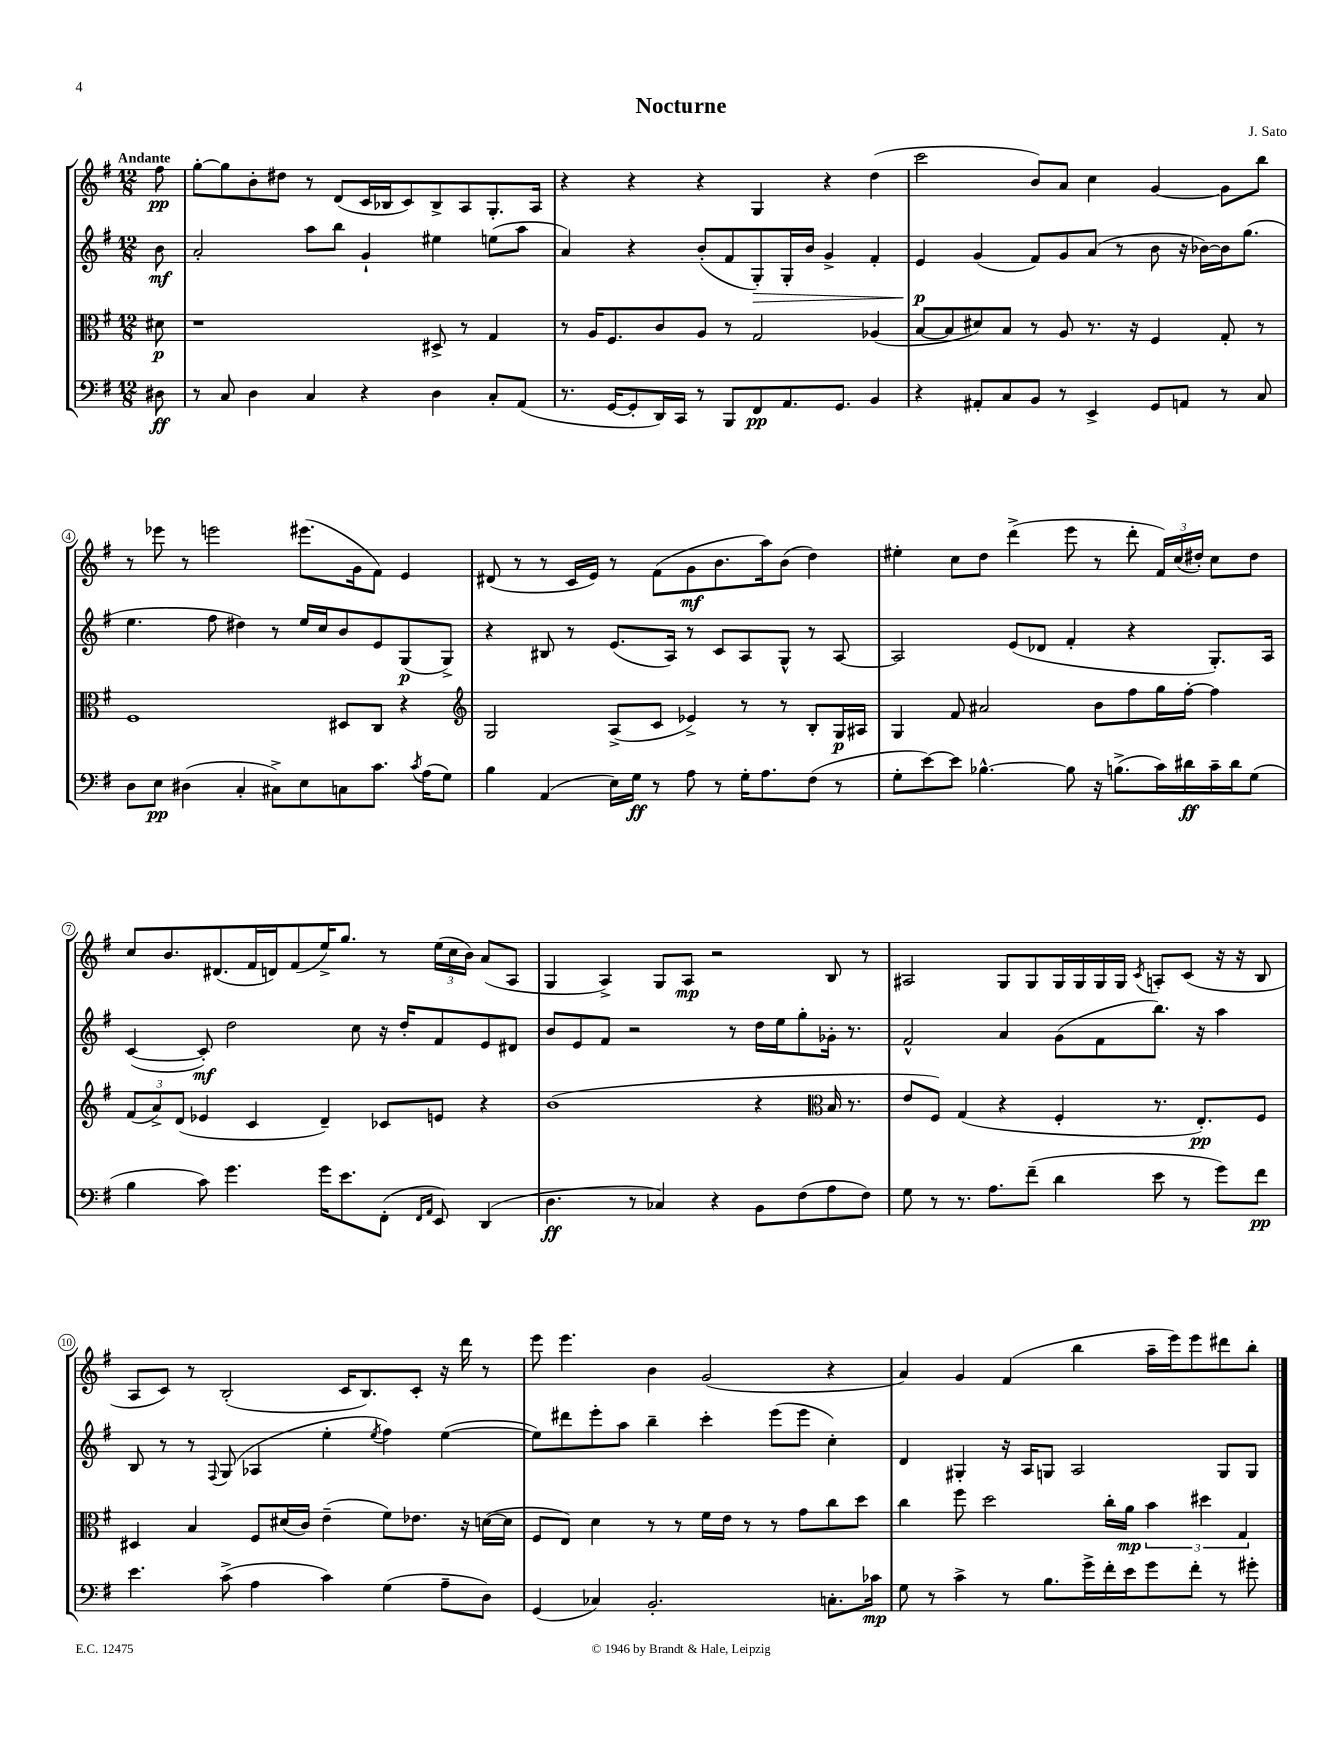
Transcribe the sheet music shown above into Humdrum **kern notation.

**kern	**kern	**kern	**kern
*staff4	*staff3	*staff2	*staff1
*clefF4	*clefC3	*clefG2	*clefG2
*k[f#]	*k[f#]	*k[f#]	*k[f#]
*M12/8	*M12/8	*M12/8	*M12/8
8D#	8d#	8b	8ff#
=	=	=	=
8r	1r	2a'	[8gg'
8C	.	.	8gg]
4D	.	.	8b'
.	.	.	8dd#
4C	.	8aa	8r
.	.	8bb	(8d
4r	.	4g`	16c
.	.	.	16B-
.	.	.	8c)
4D	8D#^	4ee#	8B-^
.	8r	.	8A
8C'	4G	(8ee	8.G'
(8AA	.	8aa	.
.	.	.	16A
=	=	=	=
8.r	8r	4a)	4r
.	16A	.	.
[16GG	8.F#	.	.
8GG']	.	4r	4r
16DD)	8c	.	.
16CC	.	.	.
8r	8A	(8b'	4r
8BBB	8r	8f#	.
8FF#	2G	8G')	4G
8.AA	.	16G'	.
.	.	16b	.
.	.	4g^	4r
8.GG	.	.	.
4BB	(4A-	4f#'	(4dd
=	=	=	=
4r	[8B	4e	2ccc
.	8B]	.	.
8AA#'	8d#)	(4g	.
8C	8B	.	.
8BB	8r	8f#)	8b)
8r	8A	8g	8a
4EE^	8.r	(8a	4cc
.	.	8r	.
.	16r	.	.
8GG	4F#	8b	[4g
8AA	.	16r	.
.	.	[16b-)	.
8r	8G'	16b-]	8g]
.	.	(8.gg	.
8C	8r	.	8bb
=	=	=	=
8D	1F#	4.ee	8r
8E	.	.	8eee-
(4D#	.	.	8r
.	.	8ff#	2eee
4C'	.	4dd#)	.
8C#^)	.	8r	.
8E	.	16ee	(8.eee#
.	.	16cc	.
8C	8D#	8b	.
.	.	.	16g
8.c	8C	8e	8f#)
.	4r	(8G	4e
8qc	.	.	.
(16A	.	.	.
8G)	.	8G^)	.
=	=	=	=
*	*clefG2	*	*
4B	2G	4r	(8d#
.	.	.	8r
(4AA	.	8B#	8r
.	.	8r	16c
.	.	.	16e)
16E)	(8A^	(8.e	8r
16G	.	.	.
8r	8c	.	(8f#
.	.	16A)	.
8A	4e-^)	8r	8g
8r	.	8c	8.b
16G'	8r	8A	.
8.A	.	.	16aa)
.	8r	8G^^	(8b
(8F#	8B'	8r	4dd)
8r	16G	[8A	.
.	16A#	.	.
=	=	=	=
8G'	4G	2A]	4ee#'
[8e)	.	.	.
8e]	8f#	.	8cc
[4.B-^^	2a#	.	8dd
.	.	(8e	(4ddd^
.	.	8d-	.
8B-]	.	4f#'	8eee
16r	8b	.	8r
(8.B^	.	.	.
.	8ff#	4r	8ddd'
16c)	16gg	.	24f#)
.	.	.	(24cc
16d#	[16ff#'	.	.
.	.	.	24dd#')
16c~	4ff#]	8.G')	8cc
16d#	.	.	.
(8G	.	.	8dd#
.	.	16A	.
=	=	=	=
4B	(12f#	([4c	8cc
.	12a^)	.	.
.	.	.	8.b
.	(12d	.	.
8c)	4e-	8c'])	.
.	.	.	(8.d#
4.g	.	2dd	.
.	4c	.	16f#
.	.	.	16d)
.	.	.	(8f#
16g	4d~)	.	16ee^)
8.e	.	.	8.gg
.	.	8cc	.
(8FF#'	8c-	16r	8r
.	.	16dd'	.
16qqFF#	.	.	.
16qqAA	.	.	.
8EE)	8e	8f#	(24ee
.	.	.	24cc
.	.	.	24b)
(4DD	4r	8e	(8a
.	.	8d#	8A
=	=	=	=
4.D	(1b	8b	4G
.	.	8e	.
.	.	8f#	4A^)
8r	.	2r	.
4C-)	.	.	8G
.	.	.	8A
4r	.	.	2r
.	.	8r	.
8BB	4r	16dd	.
.	.	16ee	.
(8F#	.	8gg'	.
*	*clefC3	*	*
8A	16B	16g-'	8B
.	8.r	8.r	.
8F#)	.	.	8r
=	=	=	=
8G	8e	2f#^^	2A#
8r	8F#)	.	.
8.r	(4G	.	.
8.A	.	.	.
.	4r	4a	8G
(8f#~	.	.	8G
4d	4F#'	(8g	16G
.	.	.	16G
.	.	8f#	16G
.	.	.	16G
.	.	.	8qc
8e	8.r	8.bb)	8A'
8r	.	.	(8c
.	8.E')	16r	.
8g)	.	4aa	16r
.	.	.	16r
8f#	8F#	.	8B
=	=	=	=
4.e	4D#	8B	8A
.	.	8r	8c)
.	4B	8r	8r
.	.	8qqF#	.
(8c^	.	(8G	(2B'
4A	8F#	4A-	.
.	(16d#	.	.
.	16c)	.	.
4c)	(4e~	4ee'	.
.	.	.	16c
.	.	.	8.B)
.	.	8qee	.
(4G	8f#)	4ff#)	.
.	8.e-	.	8c'
8A~	.	([4ee	16r
.	16r	.	16ddd
8D)	([16d	.	8r
.	16d]	.	.
=	=	=	=
(4GG	8F#	8ee])	8eee
.	8E)	8ddd#	4.eee
4C-)	4d	8eee'	.
.	.	8aa	.
2.BB'	8r	4bb~	4b
.	8r	.	.
.	16f#	4ccc'	(2g
.	16e	.	.
.	8r	.	.
.	8r	(8eee	.
.	8g	8eee	.
8.C'	8cc	4cc')	4r
.	8dd	.	.
16c-	.	.	.
=	=	=	=
8G	4cc	4d	4a)
8r	.	.	.
4c^	8ff#	4G#'	4g
.	2dd	.	.
8r	.	16r	(4f#
.	.	16A	.
8.B	.	8G	.
.	.	2A	4bb
16g^	.	.	.
16f#'	16cc'	.	.
16e	16a	.	.
8g	6b	.	16aa~
.	.	.	16eee)
8f#'	.	.	8eee
.	6dd#	.	.
8r	.	8G	8ddd#
.	6G	.	.
8g#'	.	8G	8bb'
==	==	==	==
*-	*-	*-	*-
